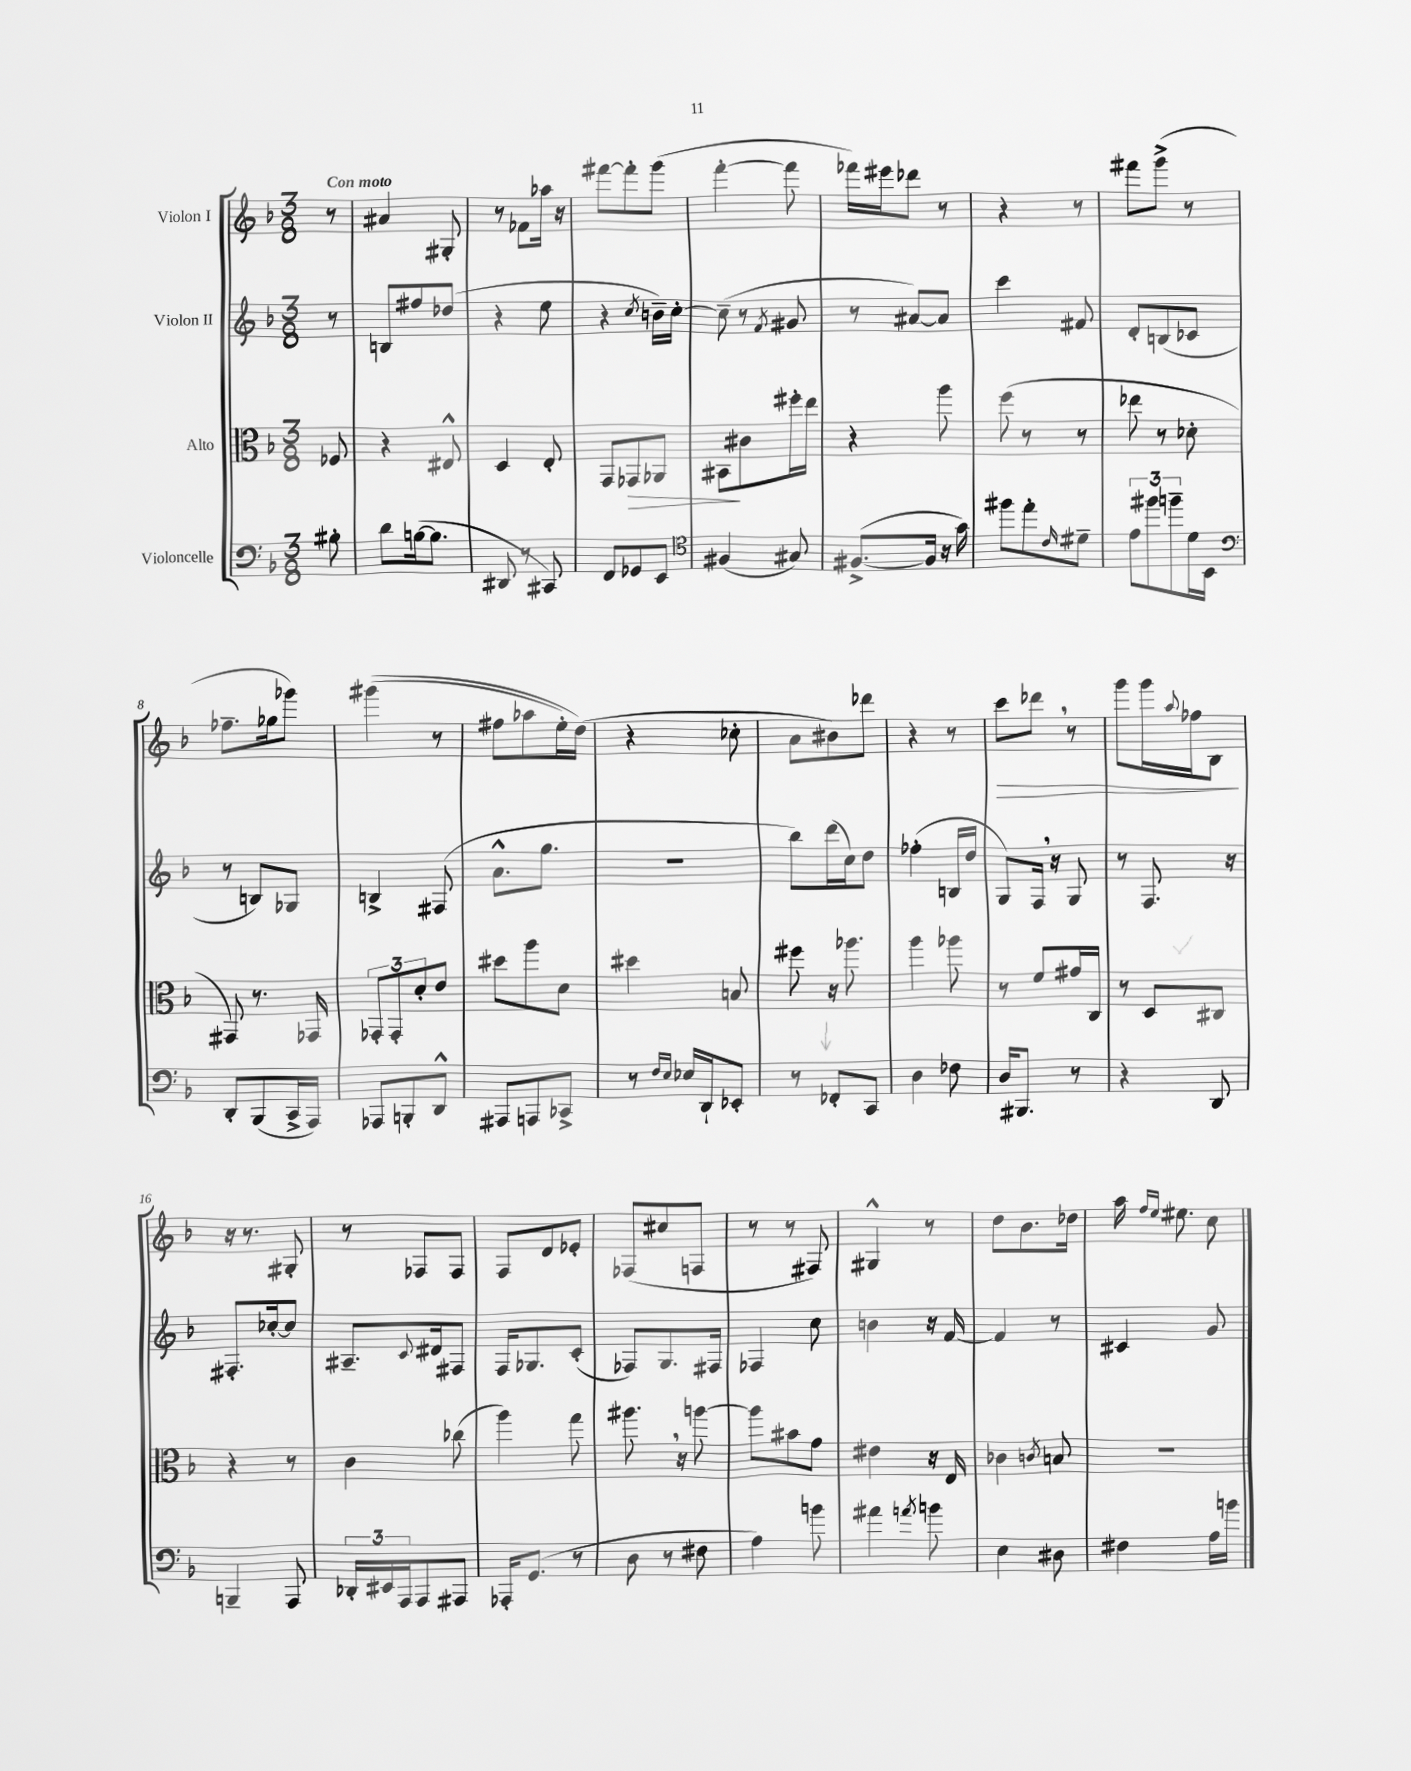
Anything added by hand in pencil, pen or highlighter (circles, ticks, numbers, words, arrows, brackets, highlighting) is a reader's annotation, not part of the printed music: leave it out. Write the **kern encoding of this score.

**kern	**kern	**kern	**kern
*staff4	*staff3	*staff2	*staff1
*clefF4	*clefC3	*clefG2	*clefG2
*k[b-]	*k[b-]	*k[b-]	*k[b-]
*M3/8	*M3/8	*M3/8	*M3/8
8B#'	8F-	8r	8r
=	=	=	=
8d	4r	8B	4a#
([16B	.	8ff#	.
8.B]	.	.	.
.	8E#^^	(8dd-	8G#'
=	=	=	=
8DD#	4D	4r	8r
8r	.	.	8f-
8CC#)	8E'	8ee	16aa-
.	.	.	16r
=	=	=	=
8FF	8GG	4r	[8fff#
8GG-	8GG-	.	8fff#']
.	.	8qcc	.
8EE	8AA-	16b~)	(8ggg
.	.	[16cc'	.
=	=	=	=
*clefC4	*	*	*
(4F#	8BB#	(8cc~]	[4fff'
.	8c#	8r	.
.	.	8qf	.
8G#)	16ff#'	8g#	8fff]
.	16ee	.	.
=	=	=	=
([8.F#^	4r	8r	16fff-)
.	.	.	16eee#
.	.	[8a#)	8ddd-
16F#]	.	.	.
16r	8aa	8a#]	8r
16g)	.	.	.
=	=	=	=
8ff#	(8ff	4ccc	4r
8ee'	8r	.	.
16qqc	.	.	.
8d#~	8r	8f#	8r
=	=	=	=
12e	8ee-	8d'	8fff#
12ff#	.	.	.
.	8r	(8B	(8ggg^
12ff~	.	.	.
16d	8d-'	8c-	8r
16BB-	.	.	.
=	=	=	=
*clefF4	*	*	*
8DD'	8GG#)	8r	8.ff-~
(8BBB-	8.r	8B)	.
.	.	.	16gg-
16CC^	.	8G-	8ggg-)
16AAA)	16GG-	.	.
=	=	=	=
8AAA-	12GG-'	4B^	&((4ggg#
.	12GG-'	.	.
8BBB'	.	.	.
.	12d'	.	.
8DD^^	8e	(8F#	8r
=	=	=	=
8AAA#	8dd#	8.a^^	8ff#
8AAA	8aa	.	8aa-
.	.	8.gg	.
8CC-^	8d	.	16ee')
.	.	.	(16dd&)
=	=	=	=
8r	4dd#	4.r	4r
16qqF	.	.	.
16qqE	.	.	.
16E-	.	.	.
16DD`	.	.	.
8EE-'	8B	.	8cc-'
=	=	=	=
8r	8ff#	8bb-)	8a
8FF-'	16r	(16ddd	8b#)
.	8.aa-	16cc)	.
8CC	.	8dd	8ddd-
=	=	=	=
4D	4aa	(4ff-'	4r
8F-	8aa-	16B	8r
.	.	16dd	.
=	=	=	=
16D	8r	8G)	8ccc
8.BBB#	.	.	.
.	8f	16F	8ddd-
.	.	16r	.
8r	16g#	8G	8r
.	16C	.	.
=	=	=	=
4r	8r	8r	8ggg
.	8D	8.F	16ggg
.	.	.	8qqaa
.	.	.	16ff-
8DD	8C#	.	8B-
.	.	16r	.
=	=	=	=
4BBB~	4r	8.F#'	16r
.	.	.	8.r
.	.	[16cc-'	.
8AAA	8r	8cc-]	8G#'
=	=	=	=
24DD-'	4c	8.A#~	8r
24EE#	.	.	.
24AAA	.	.	.
8AAA	.	.	8F-
.	.	8qqc	.
.	.	16d#	.
8AAA#	(8cc-	8F#	8F-
=	=	=	=
16AAA-'	4aa)	16F	8F
(8.GG	.	8.G-	.
.	.	.	8d
8r	8gg	(8c'	8e-'
=	=	=	=
8D	8.aa#	8F-)	(8F-
8r	.	8.G	8cc#
.	16r	.	.
8F#	[8aa	.	8F
.	.	16F#	.
=	=	=	=
4A)	8aa]	4F-	8r
.	8b#	.	8r
8b	8g	8cc	8F#)
=	=	=	=
4a#	4e#	4b	4G#^^
8qa	.	.	.
8b	16r	16r	8r
.	16E	[16f	.
=	=	=	=
4E	4c-	4f]	8dd
.	.	.	8.b-
.	8qc	.	.
8D#	8B	8r	.
.	.	.	16dd-
=	=	=	=
4F#	4.r	4c#	16aa
.	.	.	16qqff
.	.	.	16qqee
.	.	.	8.ee#
16A	.	8g	8cc
16b	.	.	.
==	==	==	==
*-	*-	*-	*-
